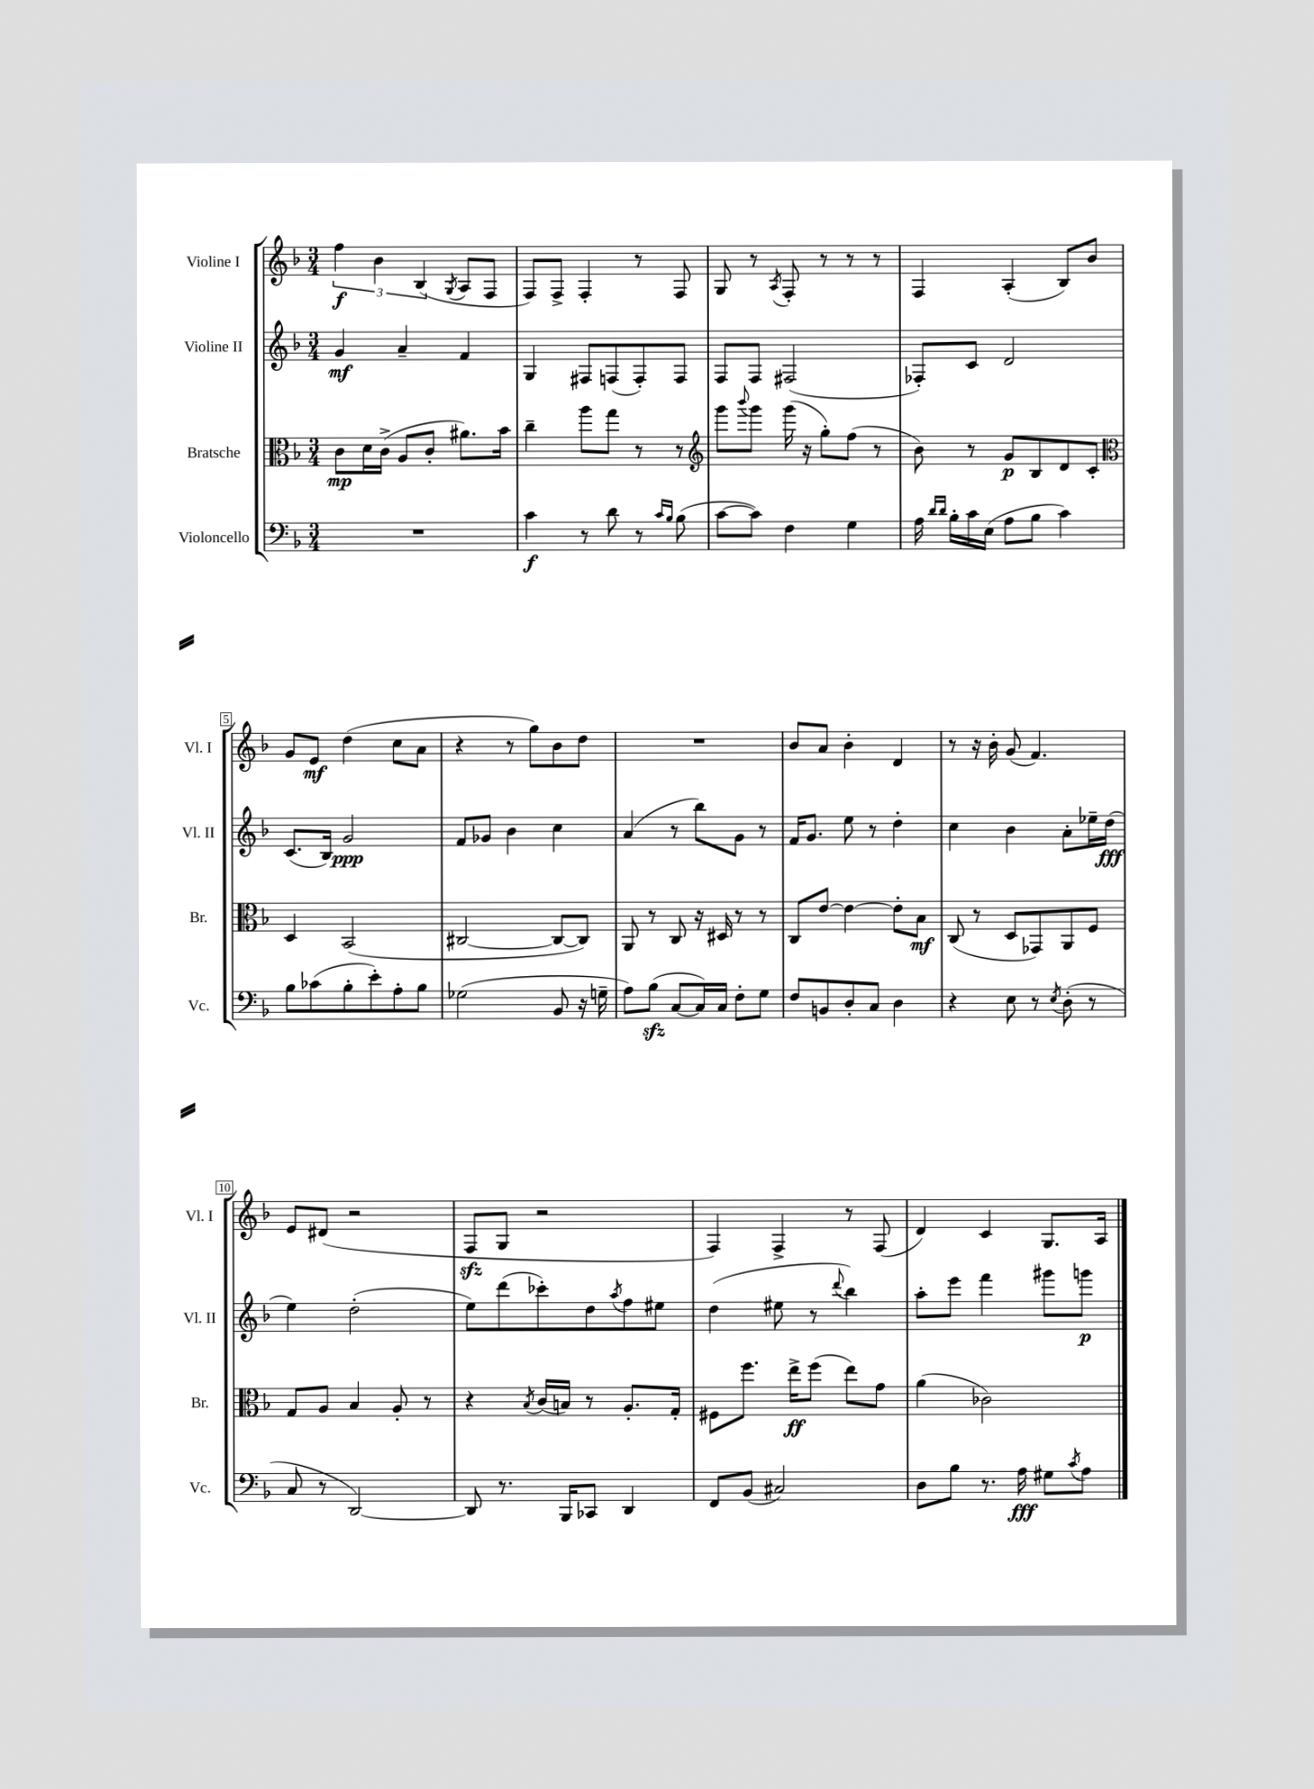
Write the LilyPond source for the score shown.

<<
\new StaffGroup <<
\new Staff = "s0" \with { instrumentName = "Violine I" shortInstrumentName = "Vl. I" } {
    \clef treble \key f \major \numericTimeSignature \time 3/4
    \tuplet 3/2 { f''4\f bes'4 bes4( } \acciaccatura { g8 } a8 f8 |
    f8) f8-> f4-. r8 f8 |
    g8 r8 \acciaccatura { a8 } f8-. r8 r8 r8 |
    f4 a4-.( bes8) bes'8 |
    g'8 e'8\mf d''4( c''8 a'8 |
    r4 r8 g''8) bes'8 d''8 |
    R2. |
    bes'8 a'8 bes'4-. d'4 |
    r8 r16 bes'16-. g'8( f'4.) |
    e'8 dis'8( r2 |
    f8\sfz g8 r2 |
    f4) f4-> r8 f8( |
    d'4) c'4 g8. a16 \bar "|." |
}
\new Staff = "s1" \with { instrumentName = "Violine II" shortInstrumentName = "Vl. II" } {
    \clef treble \key f \major \numericTimeSignature \time 3/4
    g'4\mf a'4-- f'4 |
    g4 fis8 f8( f8-.) f8 |
    f8 f8 fis2( |
    fes8-.) c'8 d'2 |
    c'8.( bes16) g'2\ppp |
    f'8 ges'8 bes'4 c''4 |
    a'4( r8 bes''8) g'8 r8 |
    f'16 g'8. e''8 r8 d''4-. |
    c''4 bes'4 a'8-. ees''16-- d''16\fff( |
    e''4) d''2-.( |
    e''8) d'''8( ces'''8-.) d''8 \acciaccatura { a''8 } f''8 eis''8 |
    d''4( eis''8 r8 \appoggiatura { d'''8 } bes''4) |
    a''8-. e'''8 f'''4 gis'''8 g'''8\p \bar "|." |
}
\new Staff = "s2" \with { instrumentName = "Bratsche" shortInstrumentName = "Br." } {
    \clef alto \key f \major \numericTimeSignature \time 3/4
    c'8\mp d'16 c'16->( a8 c'8-. ais'8.) bes'16 |
    c''4-- a''8 g''8 r8 r8 |
    \clef treble g'''8 \appoggiatura { bes'''8 } g'''8 g'''16( r16 g''8-.) f''8( r8 |
    bes'8) r8 g'8\p bes8 d'8 c'8-. |
    \clef alto d4 bes,2( |
    cis2~ cis8~ cis8) |
    a,8 r8 c8 r16 dis16 r8 r8 |
    c8 e'8~ e'4~ e'8-. bes8\mf |
    c8( r8 d8 ges,8) a,8 f8 |
    g8 a8 bes4 a8-. r8 |
    r4 \acciaccatura { bes8 } c'16( b16) r8 a8.-. g16-. |
    fis8 f''8. e''16->\ff f''8( e''8) g'8 |
    a'4( ces'2) \bar "|." |
}
\new Staff = "s3" \with { instrumentName = "Violoncello" shortInstrumentName = "Vc." } {
    \clef bass \key f \major \numericTimeSignature \time 3/4
    R2. |
    c'4\f r8 d'8 r8 \grace { c'16 bes16 } bes8( |
    c'8~ c'8) f4 g4 |
    a16 \grace { d'16 d'16 } bes16-. c'16 e16( a8 bes8 c'4) |
    bes8 ces'8( bes8-. e'8-.) a8-. bes8 |
    ges2( bes,8 r16 g16-- |
    a8) bes8\sfz( c8~ c16) c16 f8-. g8 |
    f8 b,8 d8-. c8 d4 |
    r4 e8 r8 \acciaccatura { e8 } d8-.( r8 |
    c8 r8 d,2~) |
    d,8 r8. bes,,16 ces,8 d,4 |
    f,8 bes,8( cis2) |
    d8 bes8 r8. a16\fff gis8 \acciaccatura { c'8 } a8 \bar "|." |
}
>>
>>
\layout { \context { \Score \override BarNumber.stencil = #(make-stencil-boxer 0.1 0.3 ly:text-interface::print) } }
